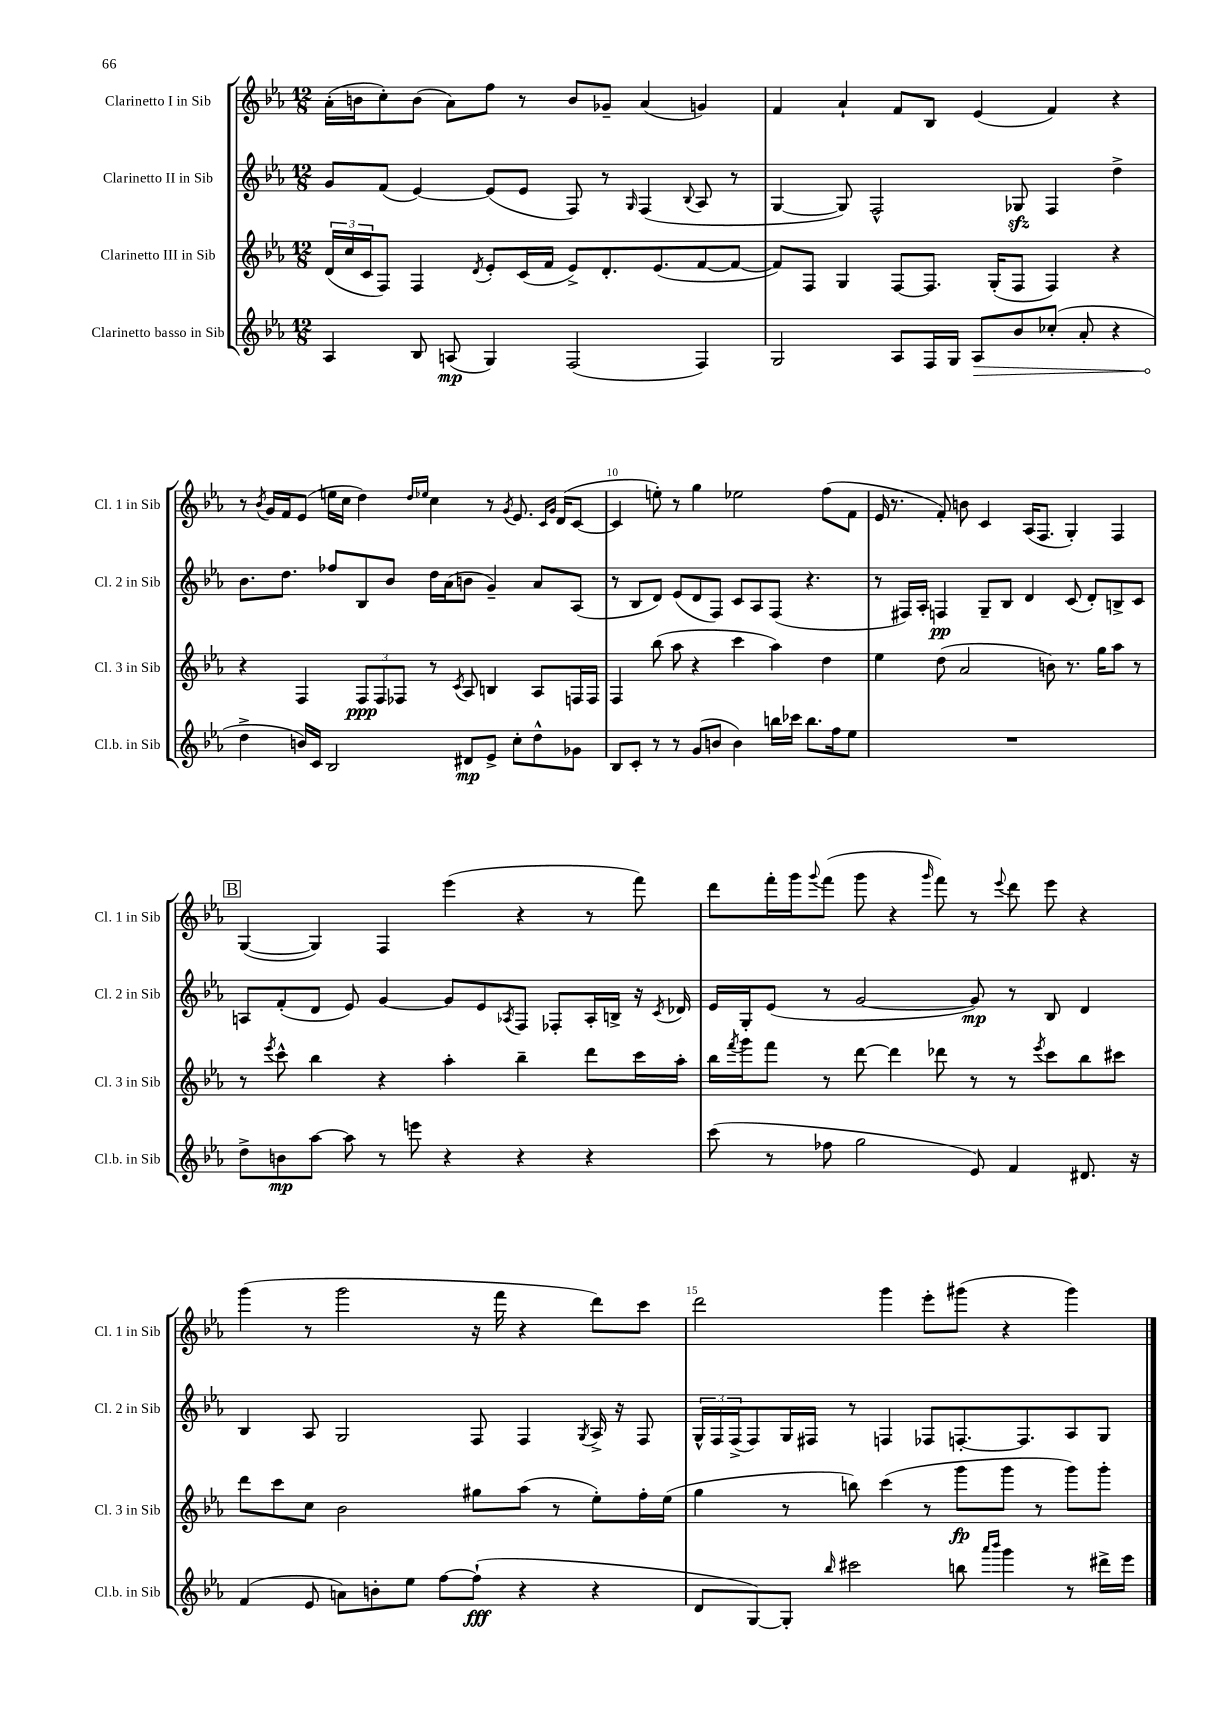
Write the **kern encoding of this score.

**kern	**dynam	**kern	**dynam	**kern	**dynam	**kern
*part4	*part4	*part3	*part3	*part2	*part2	*part1
*staff4	*staff4	*staff3	*staff3	*staff2	*staff2	*staff1
*I"Clarinetto basso in Sib	*	*I"Clarinetto III in Sib	*	*I"Clarinetto II in Sib	*	*I"Clarinetto I in Sib
*I'Cl.b. in Sib	*	*I'Cl. 3 in Sib	*	*I'Cl. 2 in Sib	*	*I'Cl. 1 in Sib
*clefG2	*	*clefG2	*	*clefG2	*	*clefG2
*k[b-e-a-]	*	*k[b-e-a-]	*	*k[b-e-a-]	*	*k[b-e-a-]
*M12/8	*	*M12/8	*	*M12/8	*	*M12/8
=7	=7	=7	=7	=7	=7	=7
4A-/	.	(24d/LL	.	8g/L	.	(16a-'\LL
.	.	24cc/	.	.	.	.
.	.	.	.	.	.	16bn\J
.	.	24c/J	.	.	.	.
.	.	8F/J)	.	(8f/J	.	8cc'\)
8B-/	.	4F/	.	[4e-/)	.	(8b\J
(8An/	mp	.	.	.	.	8a-\L)
.	.	8qd/	.	.	.	.
4G/)	.	8e-'/L	.	(8e-/L]	.	8ff\J
.	.	(16c/L	.	8e-/J	.	8r
.	.	16f/JJ	.	.	.	.
(2F/	.	8e-^/L)	.	8F/)	.	8b/L
.	.	8.d'/	.	8r	.	8g-X~/J
.	.	.	.	16qqG/	.	.
.	.	.	.	(4F/	.	(4a-/
.	.	(8.e-/	.	.	.	.
.	.	.	.	8qqB-/	.	.
4F/)	.	[8f/	.	8A-/	.	4gn/)
.	.	8f/J_	.	8r	.	.
=8	=8	=8	=8	=8	=8	=8
2G/	.	8f/L])	.	[4G/	.	4f/
.	.	8F/J	.	.	.	.
.	.	4G/	.	8G/])	.	4a-`/
.	.	.	.	2F^^/	.	.
8A-/L	.	[8F/L	.	.	.	8f/L
16F/L	.	8.F/J]	.	.	.	8B-/J
16G/JJ	.	.	.	.	.	.
!	!LO:HP:b	!	!	!	!	!
8A-/L	>	.	.	.	.	(4e-/
.	.	(16G'/KL	.	.	.	.
8b-/	.	8F/J	.	8G-Xzz/	.	.
(8cc-X'/J	.	4F/)	.	4F/	.	4f/)
8a-'/	.	.	.	.	.	.
4r	.	4r	.	4dd^\	.	4r
!!LO:LB:g=z
=9	=9	=9	=9	=9	=9	=9
4dd^\	.	4r	.	8.b-\L	.	8r
.	.	.	.	.	.	8qb-/
.	.	.	.	.	.	16g/LL
.	.	.	.	8.dd\J	.	16f/J
16bn/LL)	]	4F/	.	.	.	(8e-/J
16c/JJ	.	.	.	.	.	.
2B-/	.	.	.	8ff-X/L	.	16een\LL
.	.	.	.	.	.	16cc\JJ
.	.	12F/L	ppp	8B-/	.	4dd\)
.	.	12F/	.	.	.	.
.	.	.	.	8b-/J	.	.
.	.	12F-X/J	.	.	.	.
.	.	.	.	.	.	16qqdd/LL
.	.	.	.	.	.	16qqee-X/JJ
.	.	8r	.	16dd\LL	.	4cc\
.	.	.	.	(16a-\J	.	.
.	.	8qc/	.	.	.	.
8d#X/L	mp	8A-/	.	8bn\J	.	.
8e-^/J	.	4Bn/	.	4g~/)	.	8r
.	.	.	.	.	.	8qg/
8cc'\L	.	.	.	.	.	8.e-/
8dd^^\	.	8A-/L	.	8a-/L	.	.
.	.	.	.	.	.	16qqc/LL
.	.	.	.	.	.	16qqg/JJ
.	.	.	.	.	.	(16d/KL
8g-X\J	.	16Fn/L	.	(8A-/J	.	[8c/J
.	.	16F/JJ	.	.	.	.
=10	=10	=10	=10	=10	=10	=10
8B-/L	.	4F/	.	8r	.	4c/]
8c'/J	.	.	.	8B-/L	.	.
8r	.	(8bb-\	.	8d/J)	.	8een'\)
8r	.	8aa-\	.	(8e-/L	.	8r
(8g/L	.	4r	.	8d/	.	4gg\
8bn/J	.	.	.	8F/J)	.	.
4b\)	.	4ccc\	.	8c/L	.	2ee-X\
.	.	.	.	8A-/	.	.
16bbn\LL	.	4aa-\)	.	(8F/J	.	.
16ccc-X\JJ	.	.	.	.	.	.
8.bb\L	.	.	.	4.r	.	.
.	.	4dd\	.	.	.	(8ff\L
16ff\k	.	.	.	.	.	.
8ee-\J	.	.	.	.	.	8f\J
=11	=11	=11	=11	=11	=11	=11
1.r	.	4ee-\	.	8r	.	16e-/
.	.	.	.	.	.	8.r
.	.	.	.	16F#X/LL)	.	.
.	.	.	.	16A-'/JJ	.	.
.	.	(8dd\	.	4Fn/	pp	8f'/)
.	.	2a-/	.	.	.	8bn\
.	.	.	.	8G~/L	.	4c/
.	.	.	.	8B-/J	.	.
.	.	.	.	4d/	.	(16A-/KL
.	.	.	.	.	.	8.F/J
.	.	8bn\)	.	.	.	.
.	.	8.r	.	(8c/	.	4G'/)
.	.	.	.	8d'/L)	.	.
.	.	16gg\KL	.	.	.	.
.	.	8aa-\J	.	8Bn^/	.	4F/
.	.	8r	.	8c/J	.	.
!!LO:LB:g=z
!!LO:REH:place=s1:t=B
=12	=12	=12	=12	=12	=12	=12
8dd^\L	.	8r	.	8An/L	.	([4G/
.	.	8qeee-/	.	.	.	.
8bn\	mp	8ccc^^\	.	(8f'/	.	.
[8aa-\J	.	4bb-\	.	8d/J	.	4G/])
8aa-\]	.	.	.	8e-/)	.	.
8r	.	4r	.	[4g/	.	4F/
8eeen\	.	.	.	.	.	.
4r	.	4aa-'\	.	8g/L]	.	(4eee-\
.	.	.	.	8e-/	.	.
.	.	.	.	8qA-X/	.	.
4r	.	4bb-~\	.	8F/J	.	4r
.	.	.	.	8F-X'/L	.	.
4r	.	8ddd\L	.	16A-'/L	.	8r
.	.	.	.	16Bn^/JJ	.	.
.	.	16ccc\L	.	16r	.	8fff\)
.	.	.	.	8qc/	.	.
.	.	16aa-'\JJ	.	16d-X/	.	.
=13	=13	=13	=13	=13	=13	=13
(8ccc\	.	16bb-\LL	.	16e-/LL	.	8ddd\L
.	.	8qfff/	.	.	.	.
.	.	16ggg\J	.	16G'/J	.	.
8r	.	8fff\J	.	(8e-/J	.	16fff'\L
.	.	.	.	.	.	16ggg\J
.	.	.	.	.	.	8qqggg/
8ff-X\	.	8r	.	8r	.	(8fff\J
2gg\	.	[8ddd\	.	[2g/	.	8ggg\
.	.	4ddd\]	.	.	.	4r
.	.	.	.	.	.	16qqggg/
.	.	8ddd-X\	.	.	.	8fff\)
8e-/)	.	8r	.	8g/])	mp	8r
.	.	.	.	.	.	8qqeee-/
4f/	.	8r	.	8r	.	8ddd\
.	.	8qeee-/	.	.	.	.
.	.	8ccc\L	.	8B-/	.	8eee-\
8.d#X/	.	8bb-\	.	4d/	.	4r
.	.	8ccc#X\J	.	.	.	.
16r	.	.	.	.	.	.
!!LO:LB:g=z
=14	=14	=14	=14	=14	=14	=14
(4f/	.	8ddd\L	.	4B-/	.	(4ggg\
.	.	8ccc\	.	.	.	.
8e-/	.	8cc\J	.	8A-/	.	8r
8an\L)	.	2b-\	.	2G/	.	2ggg\
8bn'\	.	.	.	.	.	.
8ee-\J	.	.	.	.	.	.
[8ff\L	.	.	.	.	.	.
(8ff`\J]	fff	8gg#X\L	.	8F/	.	16r
.	.	.	.	.	.	16fff\
4r	.	(8aa-\J	.	4F/	.	4r
.	.	8r	.	.	.	.
.	.	.	.	8qG/	.	.
4r	.	8ee-'\L)	.	16A-^/	.	8ddd\L)
.	.	.	.	16r	.	.
.	.	16ff'\L	.	8F/	.	8ccc\J
.	.	(16ee-\JJ	.	.	.	.
=15	=15	=15	=15	=15	=15	=15
8d/L	.	4gg\	.	24G^^/LL	.	2ddd\
.	.	.	.	24F/	.	.
.	.	.	.	(24F^/J	.	.
[8G/)	.	.	.	8F/)	.	.
8G'/J]	.	8r	.	16G/L	.	.
.	.	.	.	16F#X/JJ	.	.
16qqbb-/	.	.	.	.	.	.
2ccc#X\	.	8bbn\)	.	8r	.	.
.	.	(4ccc\	.	4Fn/	.	4ggg\
.	.	8r	.	8F-X/L	.	8eee-'\L
8bbn\	.	8ggg\L	fp	[8.Fn'/	.	(8ggg#X\J
16qqaaa-/LL	.	.	.	.	.	.
16qqbbb-/JJ	.	.	.	.	.	.
4ggg\	.	8ggg\J	.	.	.	4r
.	.	.	.	8.F/]	.	.
.	.	8r	.	.	.	.
8r	.	8ggg\L)	.	8A-/	.	4ggg#\)
16ddd#X^\LL	.	8ggg'\J	.	8G/J	.	.
16eee-\JJ	.	.	.	.	.	.
==	==	==	==	==	==	==
*-	*-	*-	*-	*-	*-	*-
